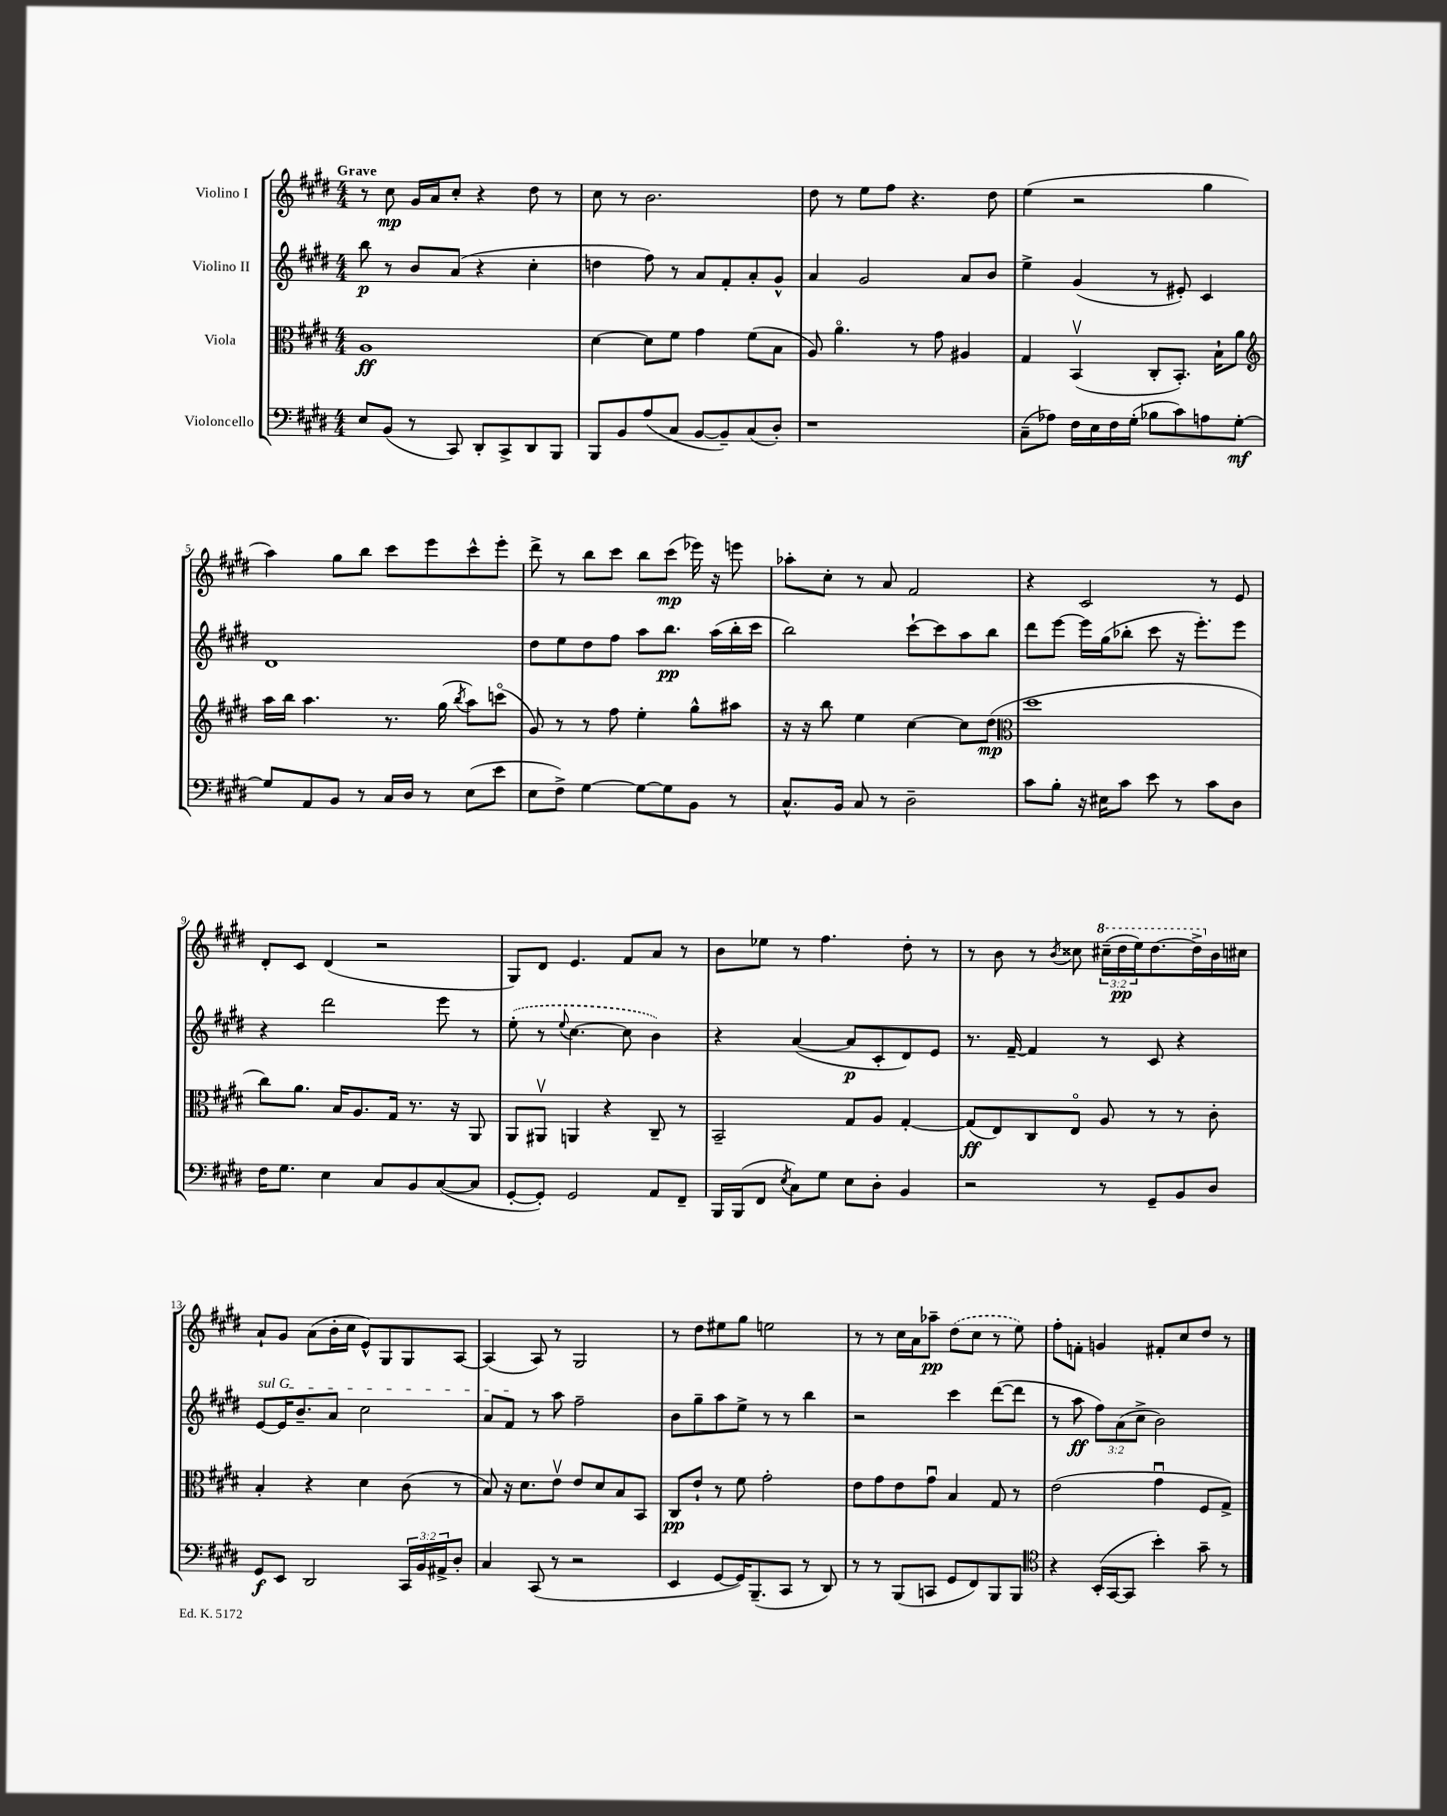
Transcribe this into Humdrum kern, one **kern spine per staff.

**kern	**dynam	**kern	**dynam	**kern	**dynam	**kern	**dynam
*part4	*part4	*part3	*part3	*part2	*part2	*part1	*part1
*staff4	*staff4	*staff3	*staff3	*staff2	*staff2	*staff1	*staff1
*I"Violoncello	*	*I"Viola	*	*I"Violino II	*	*I"Violino I	*
*clefF4	*	*clefC3	*	*clefG2	*	*clefG2	*
*k[f#c#g#d#]	*	*k[f#c#g#d#]	*	*k[f#c#g#d#]	*	*k[f#c#g#d#]	*
*M4/4	*	*M4/4	*	*M4/4	*	*M4/4	*
=1	=1	=1	=1	=1	=1	=1	=1
!	!	!	!	!	!	!LO:TX:a:B:t=Grave	!
8E/L	.	1A	ff	8bb\	p	8r	.
(8BB/J	.	.	.	8r	.	8cc#\	mp
8r	.	.	.	8b/L	.	16g#/LL	.
.	.	.	.	.	.	16a/J	.
8CC#/)	.	.	.	(8a/J	.	8cc#'/J	.
8DD#'/L	.	.	.	4r	.	4r	.
8CC#^/	.	.	.	.	.	.	.
8DD#/	.	.	.	4cc#'\	.	8dd#\	.
8BBB/J	.	.	.	.	.	8r	.
=2	=2	=2	=2	=2	=2	=2	=2
8BBB/L	.	[4d#\	.	4ddn\	.	8cc#\	.
8BB/	.	.	.	.	.	8r	.
(8A/	.	8d#\L]	.	8ff#\)	.	2.b\	.
8C#/J	.	8f#\J	.	8r	.	.	.
[8BB/L	.	4g#\	.	8a/L	.	.	.
8BB~/])	.	.	.	8f#'/	.	.	.
(8C#/	.	(8f#\L	.	8a'/	.	.	.
8D#'/J)	.	8B\J	.	8g#^^/J	.	.	.
=3	=3	=3	=3	=3	=3	=3	=3
1r	.	8A/)	.	4a/	.	8dd#\	.
.	.	4.a\	.	.	.	8r	.
.	.	.	.	2g#/	.	8ee\L	.
.	.	.	.	.	.	8ff#\J	.
.	.	8r	.	.	.	4.r	.
.	.	8g#\	.	.	.	.	.
.	.	4A#X/	.	8a/L	.	.	.
.	.	.	.	8b/J	.	8dd#\	.
=4	=4	=4	=4	=4	=4	=4	=4
(8C#~\L	.	4G#/	.	4ee^\	.	(4ee\	.
8A-X\J)	.	.	.	.	.	.	.
16F#\LL	.	(4BBv/	.	(4g#/	.	2r	.
16E\	.	.	.	.	.	.	.
16F#\	.	.	.	.	.	.	.
(16G#'\JJ	.	.	.	.	.	.	.
8B-X\L	.	8C#'/L	.	8r	.	.	.
8c#\)	.	8.BB'/J)	.	8e#X'/)	.	.	.
8An\	.	.	.	4c#/	.	4gg#\	.
.	.	16B`\KL	.	.	.	.	.
[8G#'\J	mf	8a\J	.	.	.	.	.
!!LO:LB:g=z
=5	=5	=5	=5	=5	=5	=5	=5
*	*	*clefG2	*	*	*	*	*
8G#/L]	.	16aa\LL	.	1d#	.	4aa\)	.
.	.	16bb\JJ	.	.	.	.	.
8AA/	.	4.aa\	.	.	.	.	.
8BB/J	.	.	.	.	.	8gg#\L	.
8r	.	.	.	.	.	8bb\J	.
16C#/LL	.	8.r	.	.	.	8ccc#\L	.
16D#/JJ	.	.	.	.	.	.	.
8r	.	.	.	.	.	8eee\	.
.	.	(16gg#\	.	.	.	.	.
.	.	8qbb/	.	.	.	.	.
(8E\L	.	8aa\L)	.	.	.	8ccc#^^\	.
8e\J	.	(8cccn\J	.	.	.	8eee'\J	.
=6	=6	=6	=6	=6	=6	=6	=6
8E\L	.	8g#/)	.	8dd#\L	.	8ddd#^\	.
8F#^\J)	.	8r	.	8ee\	.	8r	.
[4G#\	.	8r	.	8dd#\	.	8bb\L	.
.	.	8ff#\	.	8ff#\J	.	8ccc#\J	.
8G#\L_	.	4ee'\	.	8aa\L	.	8bb\L	.
8G#\]	.	.	.	8.bb\J	pp	(8ccc#\J	mp
8BB\J	.	8gg#^^\L	.	.	.	16eee-X\)	.
.	.	.	.	(16aa\LL	.	16r	.
8r	.	8aa#X\J	.	16bb'\	.	8eeen\	.
.	.	.	.	16ccc#\JJ	.	.	.
=7	=7	=7	=7	=7	=7	=7	=7
8.C#^^/L	.	16r	.	2bb\)	.	8aa-X'\L	.
.	.	16r	.	.	.	.	.
.	.	8bb\	.	.	.	8cc#'\J	.
16BB/Jk	.	.	.	.	.	.	.
8C#/	.	4ee\	.	.	.	8r	.
8r	.	.	.	.	.	8a/	.
2D#~\	.	[4cc#\	.	[8ccc#`\L	.	2f#/	.
.	.	.	.	8ccc#\]	.	.	.
.	.	8cc#\L]	.	8aa\	.	.	.
.	.	(8dd#\J	mp	8bb\J	.	.	.
=8	=8	=8	=8	=8	=8	=8	=8
*	*	*clefC3	*	*	*	*	*
8c#\L	.	1dd#	.	8ddd#\L	.	4r	.
8B'\J	.	.	.	[8eee\J	.	.	.
16r	.	.	.	16eee\LL]	.	2c#/	.
16E#X\KL	.	.	.	(16gg#\J	.	.	.
8c#\J	.	.	.	8bb-X'\J	.	.	.
8e\	.	.	.	8ccc#\	.	.	.
8r	.	.	.	16r	.	.	.
.	.	.	.	8.eee'\L)	.	.	.
8c#\L	.	.	.	.	.	8r	.
8D#\J	.	.	.	8eee\J	.	8e/	.
!!LO:LB:g=z
=9	=9	=9	=9	=9	=9	=9	=9
16F#\KL	.	8cc#\L)	.	4r	.	8d#'/L	.
8.G#\J	.	.	.	.	.	.	.
.	.	8.a\J	.	.	.	8c#/J	.
4E\	.	.	.	2ddd#\	.	(4d#/	.
.	.	16B/KL	.	.	.	.	.
.	.	8.A/	.	.	.	.	.
8C#/L	.	.	.	.	.	2r	.
.	.	16G#/Jk	.	.	.	.	.
8BB/	.	8.r	.	.	.	.	.
([8C#/	.	.	.	8eee\	.	.	.
.	.	16r	.	.	.	.	.
8C#/J]	.	8AA/	.	8r	.	.	.
=10	=10	=10	=10	=10	=10	=10	=10
[8GG#'/L	.	8AA/L	.	(8ee'\	.	8G#/L)	.
8GG#'/J])	.	8AA#Xv/J	.	8r	.	8d#/J	.
.	.	.	.	8qqee/	.	.	.
2GG#/	.	4AAn/	.	[4.cc#\	.	4.e/	.
.	.	4r	.	.	.	.	.
.	.	.	.	8cc#\]	.	8f#/L	.
8AA/L	.	8C#~/	.	4b\)	.	8a/J	.
8FF#~/J	.	8r	.	.	.	8r	.
=11	=11	=11	=11	=11	=11	=11	=11
16BBB/LL	.	2BB~/	.	4r	.	8b\L	.
(16BBB/J	.	.	.	.	.	.	.
8FF#/J	.	.	.	.	.	8ee-X\J	.
8qE/	.	.	.	.	.	.	.
8C#\L)	.	.	.	([4a/	.	8r	.
8G#\J	.	.	.	.	.	4.ff#\	.
8E\L	.	8G#/L	.	8a/L]	p	.	.
8D#'\J	.	8A/J	.	8c#'/	.	.	.
4BB/	.	[4G#'/	.	8d#/)	.	8dd#'\	.
.	.	.	.	8e/J	.	8r	.
=12	=12	=12	=12	=12	=12	=12	=12
2r	.	(8G#/L]	ff	8.r	.	8r	.
.	.	8E/)	.	.	.	8b\	.
.	.	.	.	[16f#~/	.	.	.
.	.	8C#/	.	4f#/]	.	8r	.
.	.	.	.	.	.	8qb/	.
.	.	8E/J	.	.	.	8cc##X\	.
*	*	*	*	*	*	*8va	*
8r	.	8A/	.	8r	.	(24ccc#X~\LL	.
.	.	.	.	.	.	24ddd#\	pp
.	.	.	.	.	.	24eee\J)	.
8GG#~/L	.	8r	.	8c#/	.	[8.ddd#\	.
8BB/	.	8r	.	4r	.	.	.
.	.	.	.	.	.	16ddd#^\L]	.
*	*	*	*	*	*	*X8va	*
8D#/J	.	8c#'\	.	.	.	16b\	.
.	.	.	.	.	.	16cc#X\JJ	.
!!LO:LB:g=z
=13	=13	=13	=13	=13	=13	=13	=13
!	!	!	!	!LO:TX:a:i:t=sul G	!	!	!
8GG#/L	f	4B'/	.	[8e/L	.	8a`/L	.
8EE/J	.	.	.	16e/K]	.	8g#/J	.
.	.	.	.	8.b~/	.	.	.
2DD#/	.	4r	.	.	.	(8a\L	.
.	.	.	.	8a/J	.	16b'\L	.
.	.	.	.	.	.	16cc#\JJ	.
.	.	4d#\	.	2cc#\	.	8e^^/L)	.
.	.	.	.	.	.	8G#/	.
24CC#/LL	.	(8c#\	.	.	.	8G#/	.
24BB/	.	.	.	.	.	.	.
24AA#X^/J	.	.	.	.	.	.	.
8D#'/J	.	8r	.	.	.	[8A/J	.
=14	=14	=14	=14	=14	=14	=14	=14
4C#/	.	8B/)	.	8a/L	.	(4A/]	.
.	.	16r	.	8f#/J	.	.	.
.	.	8.d#\L	.	.	.	.	.
(8CC#/	.	.	.	8r	.	8A/)	.
8r	.	8ev\J	.	8aa\	.	8r	.
2r	.	8e/L	.	2ff#~\	.	2G#/	.
.	.	8d#/	.	.	.	.	.
.	.	8B/	.	.	.	.	.
.	.	8BB/J	.	.	.	.	.
=15	=15	=15	=15	=15	=15	=15	=15
4EE/	.	8C#/L	pp	8b\L	.	8r	.
.	.	8e`/J	.	8gg#~\	.	8dd#\L	.
[8GG#/L	.	8r	.	8aa\	.	8ee#X\	.
16GG#/K])	.	8f#\	.	8ee^\J	.	8gg#\J	.
(8.BBB~/	.	.	.	.	.	.	.
.	.	2g#'\	.	8r	.	2een\	.
8CC#/J	.	.	.	8r	.	.	.
8r	.	.	.	4bb\	.	.	.
8DD#/)	.	.	.	.	.	.	.
=16	=16	=16	=16	=16	=16	=16	=16
8r	.	8e\L	.	2r	.	8r	.
8r	.	8g#\	.	.	.	8r	.
(8BBB/L	.	8e\	.	.	.	16cc#\LL	.
.	.	.	.	.	.	16a\J	.
8CCn/J	.	8g#u\J	.	.	.	8aa-X~\J	pp
8GG#/L	.	4B/	.	4ccc#\	.	(8dd#\L	.
8FF#/)	.	.	.	.	.	8cc#\J	.
8BBB/	.	8G#/	.	([8ddd#\L	.	8r	.
8BBB/J	.	8r	.	8ddd#\J]	.	8ee\)	.
=17	=17	=17	=17	=17	=17	=17	=17
*clefC4	*	*	*	*	*	*	*
4r	.	(2e\	.	8r	.	8ff#'\L	.
.	.	.	.	8aa\	ff	8fn'\J	.
(16BB'/LL	.	.	.	12ff#\L)	.	4gn/	.
[16GG#/J	.	.	.	.	.	.	.
.	.	.	.	(12a\	.	.	.
8GG#/J]	.	.	.	.	.	.	.
.	.	.	.	12cc#^\J	.	.	.
4b'\)	.	4g#u\	.	2b\)	.	8f#X'/L	.
.	.	.	.	.	.	8cc#/	.
8g#~\	.	8F#/L	.	.	.	8dd#/J	.
8r	.	8G#^/J)	.	.	.	8r	.
==	==	==	==	==	==	==	==
*-	*-	*-	*-	*-	*-	*-	*-
